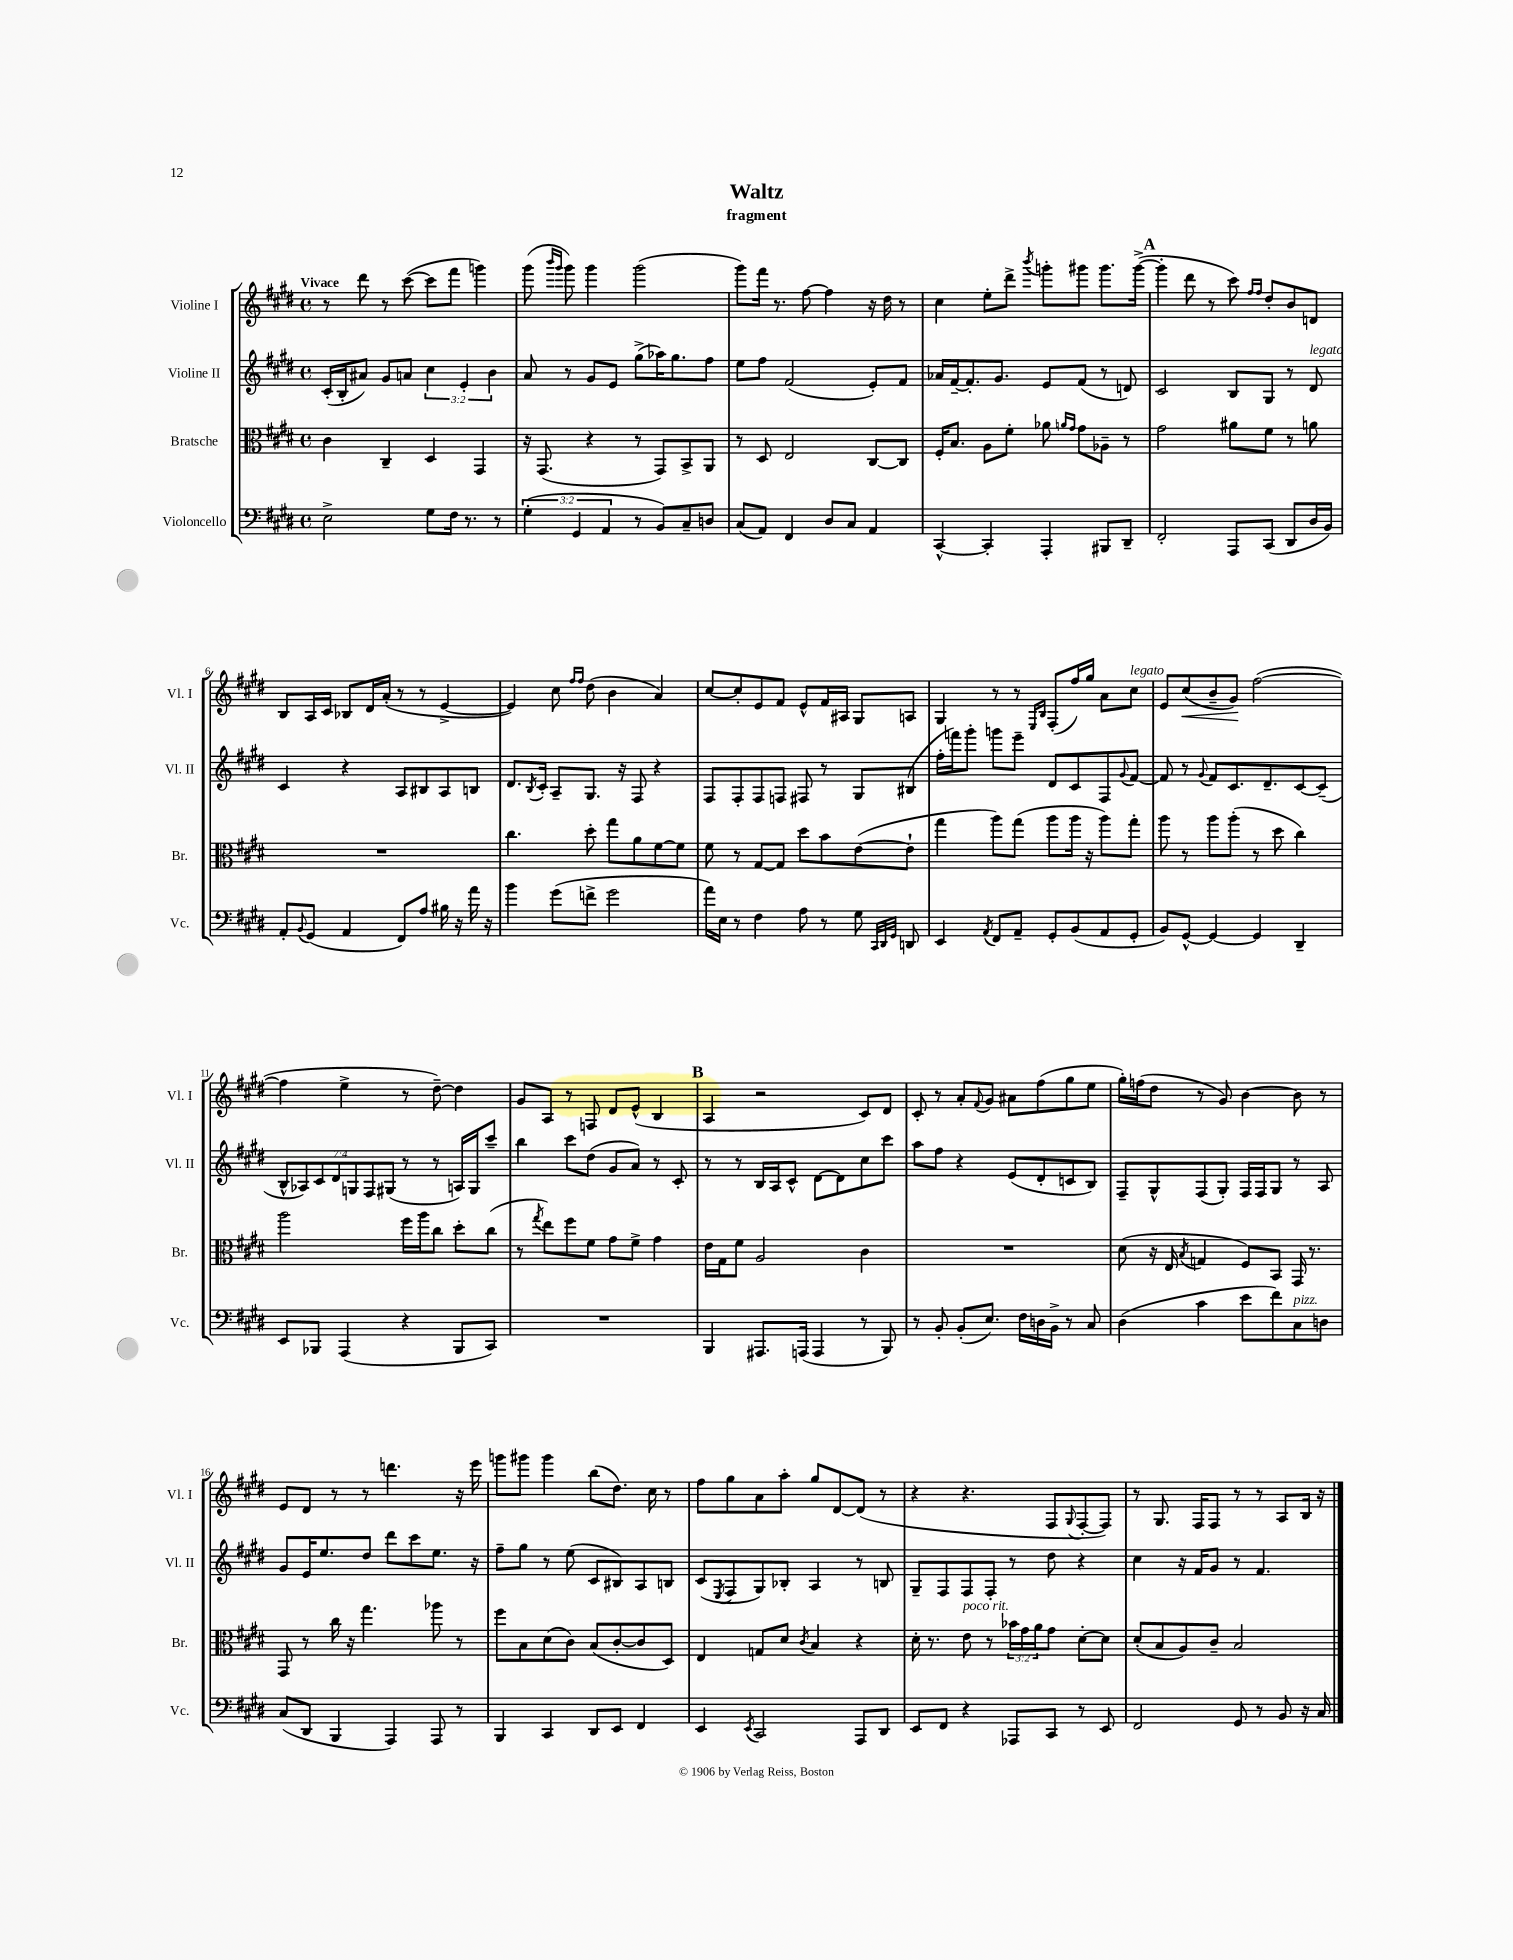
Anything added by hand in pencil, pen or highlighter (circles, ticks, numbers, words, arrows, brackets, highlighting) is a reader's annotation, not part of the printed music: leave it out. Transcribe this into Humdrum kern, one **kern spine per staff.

**kern	**kern	**kern	**kern
*staff4	*staff3	*staff2	*staff1
*clefF4	*clefC3	*clefG2	*clefG2
*k[f#c#g#d#]	*k[f#c#g#d#]	*k[f#c#g#d#]	*k[f#c#g#d#]
*M4/4	*M4/4	*M4/4	*M4/4
*met(c)	*met(c)	*met(c)	*met(c)
2E^	4c#	(16c#'	8r
.	.	16B'	.
.	.	8a#)	8ddd#
.	4C#~	8g#	8r
.	.	8a	([8ccc#
8G#	4D#	6cc#	8ccc#]
16F#	.	.	8fff#
.	.	6e'	.
8.r	.	.	.
.	4GG#	.	4ggg)
.	.	6b	.
8r	.	.	.
=	=	=	=
(6G#'	16r	8a	(8ggg#
.	(8.GG#	.	.
.	.	.	16qqbbb
.	.	.	16qqggg#
.	.	8r	8ggg#)
6GG#	.	.	.
.	4r	8g#	4ggg#
6AA	.	.	.
.	.	8e	.
8r	8r	(8gg#^	(2ggg#
8BB)	8GG#)	16aa-)	.
.	.	8.gg#	.
8C#~	8BB^	.	.
8D	8AA	8ff#	.
=	=	=	=
(8C#	8r	8ee	8ggg#)
8AA)	8D#	8ff#	16fff#
.	.	.	8.r
4FF#	2E	(2f#	.
.	.	.	[8ff#
8D#	.	.	4ff#]
8C#	.	.	.
4AA	[8C#	8e')	16r
.	.	.	16dd#
.	8C#]	8f#	8r
=	=	=	=
[4CC#^^	16F#'	16a-	4cc#
.	8.B	[16f#~	.
.	.	8.f#']	.
4CC#']	8A	.	8ee'
.	.	8.g#	.
.	8f#'	.	8ddd#^
.	.	.	8qbbb
4AAA'	8a-	8e	8ggg'
.	16qqa	.	.
.	16qqg#	.	.
.	8g#	(8f#	8ggg#
8BBB#	8A-~	8r	8.ggg#
8DD#~	8r	8d)	.
.	.	.	([16ggg#^
=	=	=	=
2FF#'	2g#	2c#	4ggg#']
.	.	.	8ddd#
.	.	.	8r
8AAA	8a#	8B	8ccc#)
.	.	.	16qqff#
.	.	.	16qqff#
(8CC#	8f#	8G#	8dd#'
8DD#	8r	8r	8b
16D#	8a	8d#	8d
16BB)	.	.	.
=	=	=	=
8AA'	1r	4c#	8B
8qqBB	.	.	.
(8GG#	.	.	16A
.	.	.	16c#
4AA	.	4r	8B-
.	.	.	16d#
.	.	.	(16a'
8FF#)	.	8A	8r
8A	.	8B#	8r
16B#	.	8A	[4e^
16r	.	.	.
16a	.	8B	.
16r	.	.	.
=	=	=	=
4b	4.cc#	8.d#	4e])
.	.	8qB	.
.	.	16c#'	.
(8g#	.	8A~	8cc#
.	.	.	16qqff#
.	.	.	16qqff#
8f^	8dd#'	8.G#	(8dd#
2g#	8gg#	.	4b
.	.	16r	.
.	8a	8F#	.
.	[8f#	4r	4a)
.	8f#]	.	.
=	=	=	=
16a)	8f#	8F#	[8cc#
16E	.	.	.
8r	8r	8F#'	8cc#']
4F#	[8G#	8F#	8e
.	8G#]	8F	8f#
8A	8dd#	8F#	8e^^
8r	8b	8r	16f#
.	.	.	16A#
8G#	([8e	8G#	8G#
32qqCC#	.	.	.
32qqDD#	.	.	.
32qqGG#	.	.	.
8DD	8e`]	(8B#	8A
=	=	=	=
4EE	4gg#	16ff#'	4G#
.	.	16fff)	.
.	.	8ggg#'	.
8qAA	.	.	.
8FF#	8aa)	8ggg	8r
8AA~	(8gg#	8eee~	8r
.	.	.	16qqE
.	.	.	16qqB
8GG#'	8aa	8d#	(8F#'
(8BB	16aa	8c#	16ff#)
.	16r	.	16gg#
8AA	8aa)	8F#	8a
.	.	8qqg#	.
8GG#'	8gg#'	[8f#	8cc#
=	=	=	=
8BB)	8aa	8f#]	8e
[8GG#^^	8r	8r	(8cc#
.	.	8qqg#	.
4GG#_	8aa	8f#	8b~
.	(8aa'	8.c#	8g#)
4GG#]	8r	.	([2ff#
.	.	8.d#~	.
.	8dd#	.	.
4DD#~	4cc#)	[8c#	.
.	.	(8c#~]	.
=	=	=	=
8EE	2aa	14B^^	4ff#]
.	.	14A-)	.
8BBB-	.	.	.
.	.	14c#	.
.	.	14d#	.
(4AAA	.	.	4ee^
.	.	14G	.
.	.	14F#	.
.	.	(14G#	.
4r	16ff#	8r	8r
.	16aa	.	.
.	8cc#	8r	[8dd#~)
8BBB-	8dd#'	16A)	4dd#]
.	.	16G#	.
8CC#)	(8cc#	8ccc#~	.
=	=	=	=
1r	8r	4bb	8g#
.	8qgg#	.	.
.	8ee)	.	8A
.	8ff#	8ccc#	8r
.	8f#	(8dd#	8F
.	8g#	8g#	8d#
.	8f#^	8a)	(8e^^
.	4g#	8r	4B
.	.	8c#'	.
=	=	=	=
4BBB	16e	8r	4A
.	16G#	.	.
.	8f#	8r	.
8.AAA#	2A	16B	2r
.	.	16A	.
.	.	8c#^^	.
(16AAA	.	.	.
4AAA	.	[8d#	.
.	.	8d#]	.
8r	4c#	8cc#	8c#)
8BBB)	.	8ccc#	8d#
=	=	=	=
8r	1r	8aa	8c#'
8BB'	.	8ff#	8r
(8BB'	.	4r	8a'
.	.	.	8qqf#
8.E)	.	.	8g#
.	.	(8e	8a#
16F#	.	.	.
16D	.	8d#'	(8ff#
16BB^	.	.	.
8r	.	8c	8gg#
8C#	.	8B)	8ee
=	=	=	=
(4D#	(8d#	8F#~	16gg#')
.	.	.	(16ff
.	16r	8G#^^	8dd#
.	16E	.	.
.	8qB	.	.
4c#	4G	(8F#	8r
.	.	8G#')	8g#)
8e	8F#)	16F#	[4b
.	.	16F#	.
8f#)	8BB	8G#	.
8C#	16GG#	8r	8b]
.	8.r	.	.
8D	.	8A	8r
=	=	=	=
(8C#	8GG#	8g#	8e
8DD#	8r	16e	8d#
.	.	8.ee	.
4BBB	16cc#	.	8r
.	16r	.	.
.	4.gg#	8dd#	8r
4AAA)	.	8ddd#	4.ddd
.	.	8ccc#	.
8AAA	8aa-	8.ee	.
8r	8r	.	16r
.	.	16r	16eee
=	=	=	=
4BBB	8ff#	8ff#~	8ggg
.	8B	8gg#	8ggg#
4CC#	(8d#	8r	4ggg#
.	8c#)	(8ee	.
8DD#	(8B	8c#	(8bb
8EE	[8c#'	8B#)	8.dd#)
4FF#	8c#]	8A	.
.	.	.	16cc#
.	8D#)	8B	8r
=	=	=	=
4EE	4E	(8c#	8ff#
.	.	8qE	.
.	.	8F#	8gg#
8qEE	.	.	.
2CC#	8G	8G#)	8a
.	8d#	8B-'	8aa'
.	8qc#	.	.
.	4B	4A	8gg#
.	.	.	[8d#
8AAA	4r	8r	(8d#]
8DD#	.	8B	8r
=	=	=	=
8EE	16d#'	8G#~	4r
.	8.r	.	.
8FF#	.	8F#	.
4r	8e	8F#	4.r
.	8r	8F#'	.
8AAA-	24b-	8r	.
.	24g#	.	.
.	24a	.	.
8CC#	8g#	8dd#	8F#
.	.	.	8qqG#
8r	[8d#'	4r	[8F#'
8EE	8d#]	.	8F#])
=	=	=	=
2FF#	(8d#'	4cc#	8r
.	8B	.	8.G#
.	8A)	16r	.
.	.	16f#	16F#
.	8c#~	8g#	8F#
8GG#	2B	8r	8r
8r	.	4.f#	8r
8BB	.	.	8A
16r	.	.	16B
16C#	.	.	16r
==	==	==	==
*-	*-	*-	*-
